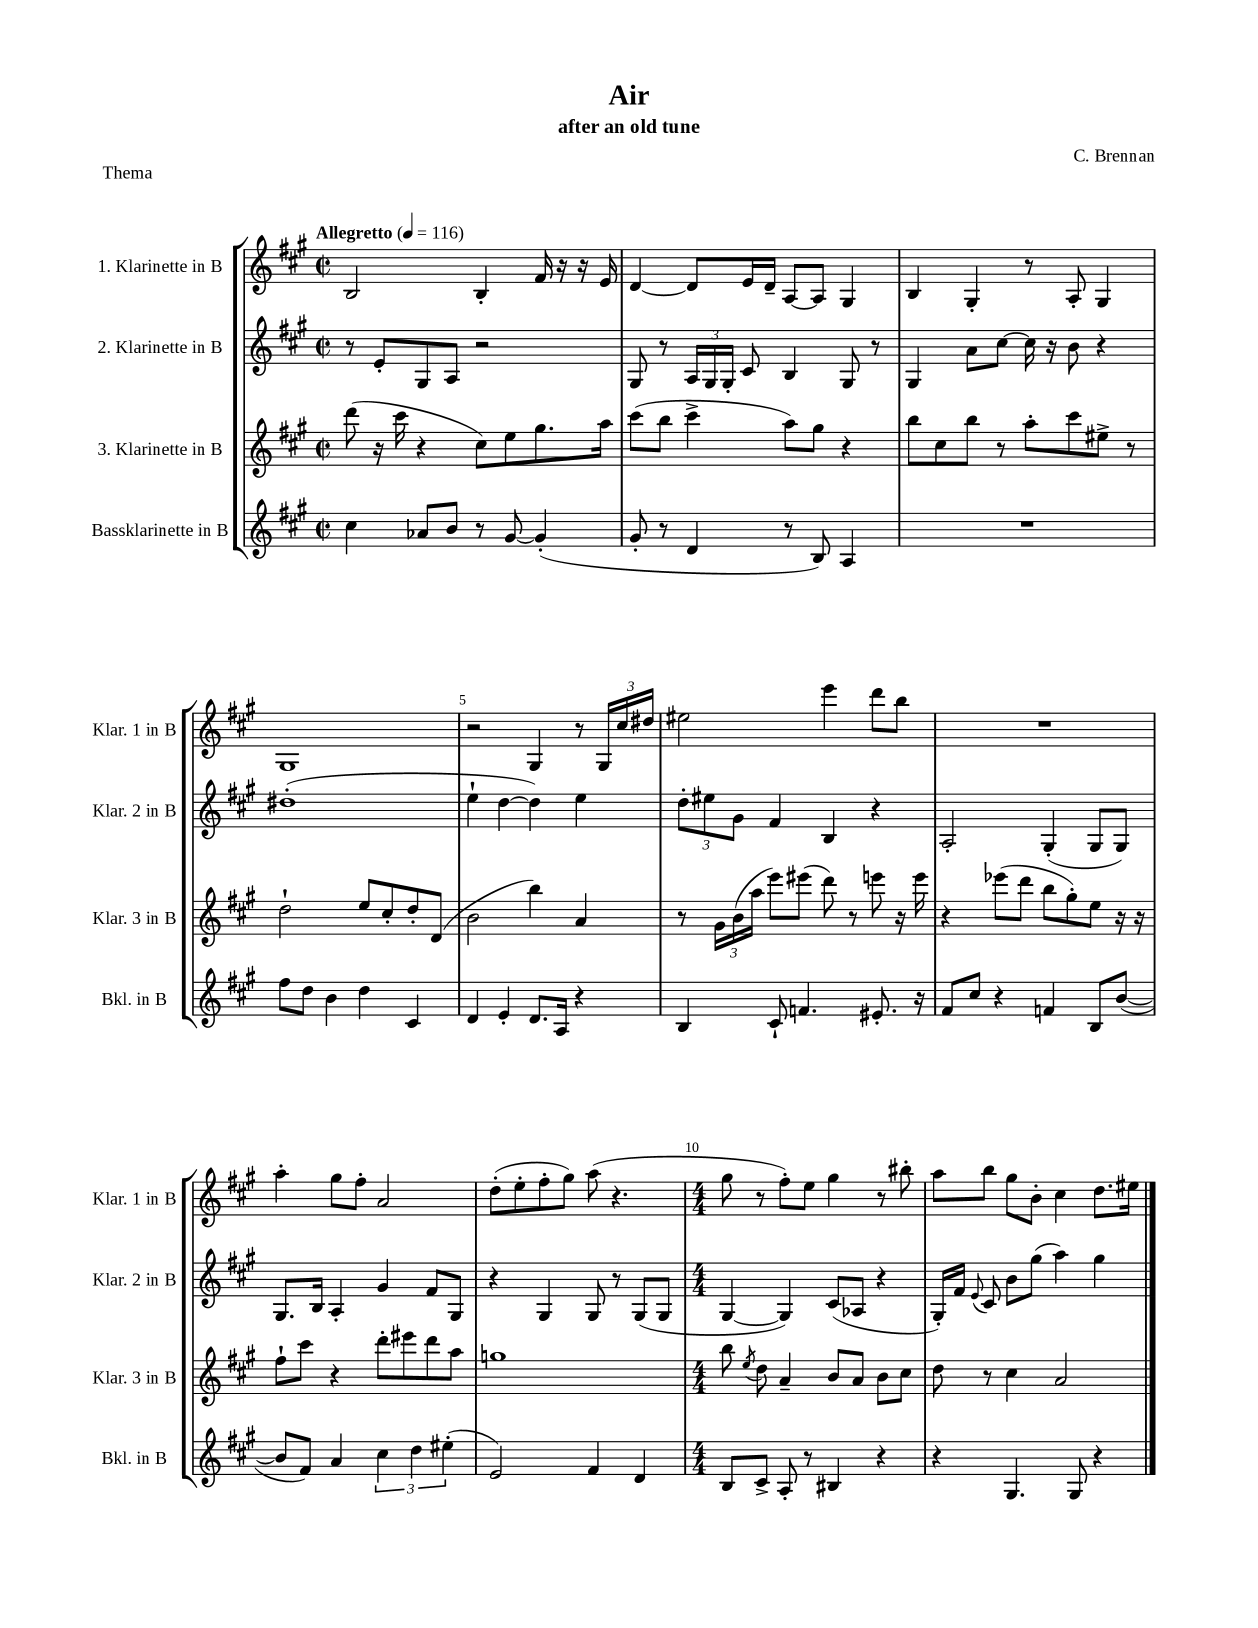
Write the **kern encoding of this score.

**kern	**kern	**kern	**kern
*staff4	*staff3	*staff2	*staff1
*clefG2	*clefG2	*clefG2	*clefG2
*k[f#c#g#]	*k[f#c#g#]	*k[f#c#g#]	*k[f#c#g#]
*M2/2	*M2/2	*M2/2	*M2/2
*met(c|)	*met(c|)	*met(c|)	*met(c|)
*MM116	*MM116	*MM116	*MM116
4cc#\	(8ddd\	8r	2B/
.	16r	8e'/L	.
.	16ccc#\	.	.
8a-/L	4r	8G#/	.
8b/J	.	8A/J	.
8r	8cc#\L)	2r	4B'/
[8g#/	8ee\	.	.
(4g#'/]	8.gg#\	.	16f#/
.	.	.	16r
.	.	.	16r
.	16aa\Jk	.	16e/
=	=	=	=
8g#'/	(8ccc#\L	8G#/	[4d/
8r	8bb\J	8r	.
4d/	4ccc#^\	24A/LL	8d/]L
.	.	24G#/	.
.	.	24G#'/JJ	.
.	.	8c#/	16e/L
.	.	.	16d~/JJ
8r	8aa\L)	4B/	[8A/L
8B/)	8gg#\J	.	8A/]J
4A/	4r	8G#/	4G#/
.	.	8r	.
=	=	=	=
1r	8bb\L	4G#/	4B/
.	8cc#\	.	.
.	8bb\J	8a\L	4G#'/
.	8r	[8cc#\J	.
.	8aa'\L	16cc#\]	8r
.	.	16r	.
.	8ccc#\	8b\	8A'/
.	8ee#^\J	4r	4G#/
.	8r	.	.
=	=	=	=
8ff#\L	2dd`\	(1dd#'	1G#
8dd\J	.	.	.
4b\	.	.	.
4dd\	8ee/L	.	.
.	8cc#'/	.	.
4c#/	8dd'/	.	.
.	(8d/J	.	.
=	=	=	=
4d/	2b\	4ee`\	2r
4e'/	.	[4dd\	.
8.d/L	4bb\)	4dd\])	4G#/
16A/Jk	.	.	.
4r	4a/	4ee\	8r
.	.	.	24G#/LL
.	.	.	24cc#/
.	.	.	24dd#/JJ
=	=	=	=
4B/	8r	12dd'\L	2ee#\
.	.	12ee#\	.
.	24g#\LL	.	.
.	(24b\	12g#\J	.
.	24aa\JJ	.	.
8c#`/	8eee\L)	4f#/	.
4.f/	(8eee#\J	.	.
.	8ddd\)	4B/	4eee\
.	8r	.	.
8.e#'/	8eee\	4r	8ddd\L
.	16r	.	8bb\J
16r	16eee\	.	.
=	=	=	=
8f#/L	4r	2A'/	1r
8cc#/J	.	.	.
4r	(8eee-\L	.	.
.	8ddd\J	.	.
4f/	8bb\L	(4G#'/	.
.	8gg#'\)	.	.
8B/L	8ee\J	8G#/L	.
([8b/J	16r	8G#/J)	.
.	16r	.	.
=	=	=	=
8b/]L	8ff#`\L	8.G#/L	4aa'\
8f#/J)	8ccc#\J	.	.
.	.	16B/Jk	.
4a/	4r	4A'/	8gg#\L
.	.	.	8ff#'\J
6cc#\	8ddd'\L	4g#/	2a/
.	8eee#\	.	.
6dd\	.	.	.
.	8ddd\	8f#/L	.
(6ee#'\	.	.	.
.	8aa\J	8G#/J	.
=	=	=	=
2e/)	1gg	4r	(8dd'\L
.	.	.	8ee'\
.	.	4G#/	8ff#'\
.	.	.	8gg#\J)
4f#/	.	8G#/	(8aa\
.	.	8r	4.r
4d/	.	(8G#/L	.
.	.	8G#/J	.
=	=	=	=
*M4/4	*M4/4	*M4/4	*M4/4
8B/L	8bb\	[4G#/	8gg#\
.	8qee/	.	.
8c#^/J	8dd\	.	8r
8A'/	4a~/	4G#/])	8ff#'\L)
8r	.	.	8ee\J
4B#/	8b/L	(8c#/L	4gg#\
.	8a/J	8A-/J	.
4r	8b\L	4r	8r
.	8cc#\J	.	8bb#'\
=	=	=	=
4r	8dd\	16G#'/LL)	8aa\L
.	.	16f#/JJ	.
.	.	8qqe/	.
.	8r	8c#/	8bb\J
4.G#/	4cc#\	8b\L	8gg#\L
.	.	(8gg#\J	8b'\J
.	2a/	4aa\)	4cc#\
8G#/	.	.	.
4r	.	4gg#\	8.dd\L
.	.	.	16ee#\Jk
==	==	==	==
*-	*-	*-	*-
